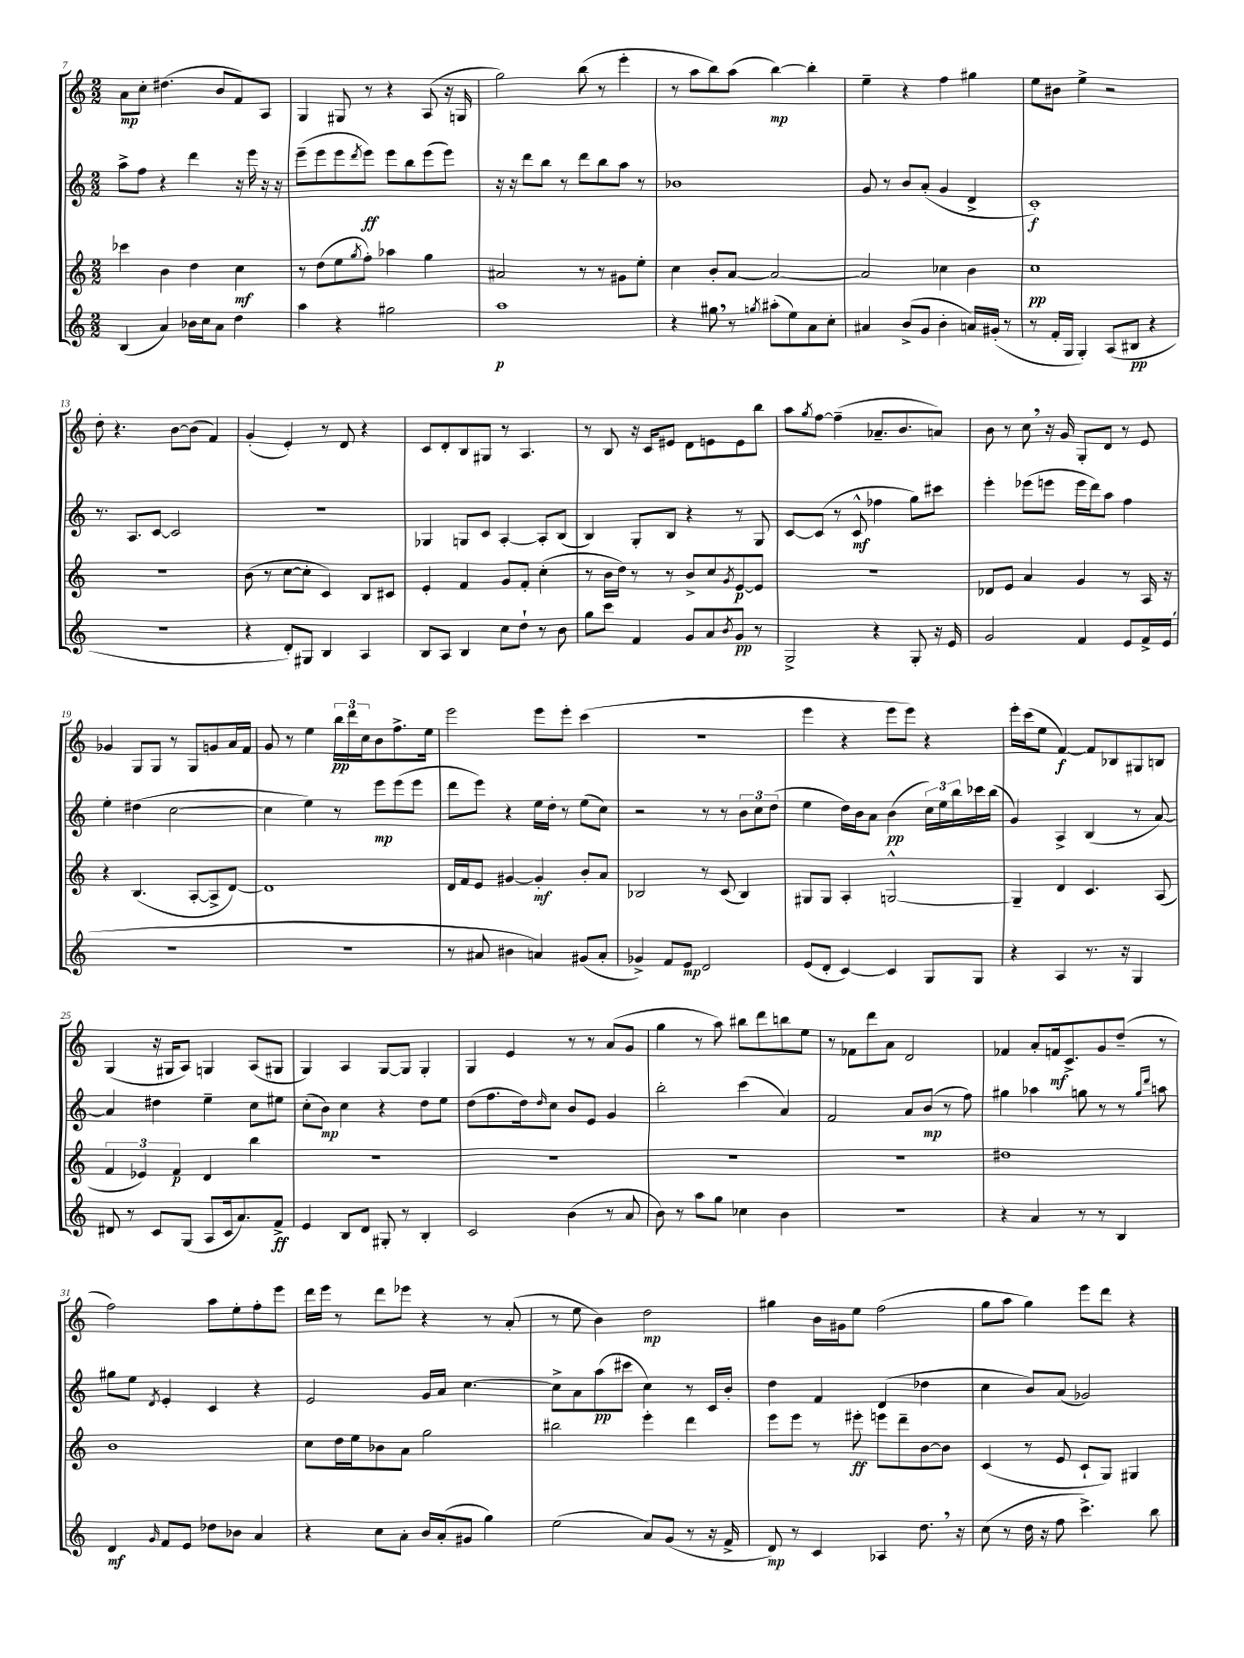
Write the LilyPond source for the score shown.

<<
\new StaffGroup <<
\new Staff = "s0" {
    \clef treble \key c \major \numericTimeSignature \time 2/2
    a'8\mp c''8-. dis''4.( b'8 f'8) a8 |
    g4 gis8 r8 r4 a8( r16 g16 |
    g''2) b''8( r8 e'''4-. |
    r8 a''8 b''8) a''8( b''4~\mp) b''4-. |
    e''4-- r4 f''4 gis''4 |
    e''8 bis'8 e''4-> r2 |
    d''8-. r4. b'8~ b'8( f'4) |
    g'4-.( e'4-.) r8 d'8 r4 |
    c'8 d'8-. b8 gis8 r8 a4. |
    r8 b8 r16 c'16 eis'8 d'8 e'8 e'8 b''8 |
    a''8 \acciaccatura { g''8 } f''8~ f''4--( aes'8.-- b'8. a'8) |
    b'8 r8 c''8 \breathe r16 g'16 g8-. d'8 r8 e'8 |
    ges'4 g8 g8 r8 g8 g'8 a'16 f'16 |
    g'8 r8 e''4 \tuplet 3/2 { b''16\pp d'''16 c''16 } b'8 f''8.-> e''16 |
    e'''2 e'''8 e'''8-. c'''4( |
    r1 |
    e'''4 r4 e'''8 e'''8) r4 |
    e'''16-. c'''16( e''8 f'4~\f) f'8 bes8 gis8 b8 |
    g4( r16 gis16 a8) g4 a8( gis8 |
    g4) a4 g8~ g8 g4-. |
    g4 e'4 r8 r8 a'8( g'8 |
    g''4 r8 a''8) bis''8 d'''8 b''8 e''8 |
    r8 fes'8 d'''8 a'8 d'2 |
    fes'4 a'8-. f'16\mf c'8.-> g'8 d''8--( r8 |
    f''2) a''8 e''8-. f''8-. e'''8 |
    d'''16 e'''16 r8 d'''8 ees'''8 r4 r8 a'8-.( |
    r8 e''8 b'4) d''2\mp |
    gis''4 b'16 gis'16 e''8 f''2( |
    g''8 a''8 g''4) e'''8 d'''8 r4 \bar "|." |
}
\new Staff = "s1" {
    \clef treble \key c \major \numericTimeSignature \time 2/2
    a''8-> f''8 r4 d'''4 r16 e'''16 r16 r16 |
    e'''8--( e'''8 e'''8 \acciaccatura { d'''8 } e'''8\ff) e'''8 b''8 e'''8( e'''8) |
    r16 r16 d'''8 b''8 r8 d'''8 b''8 a''8 r8 |
    bes'1 |
    g'8 r8 b'8 a'8-.( g'4 d'4-> |
    c'1-.\f) |
    r8. a8. c'8~ c'2 |
    r1 |
    ges4 g8 c'8 a4~-. a8-. b8( |
    b4) g8-. b8 r4 r8 g8 |
    c'8~ c'8( r8 c'8-^\mf fes''4 g''8) cis'''8 |
    e'''4-. ees'''8( e'''8 e'''16 d'''16) a''8 f''4 |
    e''4-. dis''4( c''2~ |
    c''4 e''4) r8 e'''8\mp e'''8( e'''8 |
    d'''8 e'''8) r4 e''16 d''16-. r8 e''8( c''8) |
    r2 r8 r8 \tuplet 3/2 { b'8 c''8 d''8( } |
    e''4 d''16) b'16 a'8 b'4\pp( \tuplet 3/2 { c''16) e''16 b''16 } ces'''16 b''16( |
    g'4) a4-> b4( r8 a'8~) |
    a'4 dis''4 e''4-- c''8 eis''8 |
    c''8-.( b'8\mp) c''4 r4 d''8 e''8 |
    d''8( f''8. d''16) \grace { d''16 } c''8 b'8 e'8 g'4 |
    b''2-. c'''4( a'4) |
    f'2 a'8 b'8\mp( r8 f''8) |
    gis''4 aes''4 g''8 r8 r8 \grace { g''16 d'''16 } a''8 |
    gis''8 e''8 \acciaccatura { d'8 } e'4-. c'4 r4 |
    e'2 g'16 a'16 c''4.~ |
    c''8-> a'8 a''8\pp( cis'''8 c''4) r8 c'16 b'16-. |
    d''4 f'4 d'4( des''4 |
    c''4 b'8) a'8( ges'2) \bar "|." |
}
\new Staff = "s2" {
    \clef treble \key c \major \numericTimeSignature \time 2/2
    ces'''4 b'4 d''4 c''4\mf |
    r8 d''8( e''8 \acciaccatura { g''8 } f''8-.) aes''4 g''4 |
    ais'2 r8 r8 gis'8 e''8-. |
    c''4 b'8-. a'8~ a'2~ |
    a'2 ces''4 b'4 |
    c''1\pp |
    R1 |
    b'8( r8 c''8~ c''8-. c'4) b8 cis'8 |
    e'4-. f'4 g'8 f'8-. c''4-.( |
    r8 b'16 d''16) r8 r8 b'8-> c''8 \acciaccatura { g'8 } e'8~\p e'8 |
    R1 |
    des'8 e'8 a'4 g'4 r8 a16 r16 |
    r4 b4.( a8~-. a8-> d'8~) |
    d'1 |
    d'16 f'16 e'8 gis'4~ gis'4-.\mf b'8-. a'8 |
    bes2 r8 c'8( bes4) |
    gis8 gis8 a4-. g2~-^ |
    g4-- d'4 c'4. a8( |
    \tuplet 3/2 { f'4 ees'4) f'4\p } d'4 b''4 |
    R1 |
    R1 |
    R1 |
    R1 |
    dis''1 |
    b'1 |
    c''8 d''16 e''16 bes'8 a'8 g''2 |
    bis''2 e'''4-. d'''4 |
    e'''8 e'''8 r8 eis'''8-.\ff e'''8 d'''8-- b'8~ b'8 |
    c'4( r8 e'8 c'8-! g8) gis4 \bar "|." |
}
\new Staff = "s3" {
    \clef treble \key c \major \numericTimeSignature \time 2/2
    b4( a'4) bes'16 c''16 a'8 d''4 |
    a''4 r4 gis''2 |
    a''1\p |
    r4 gis''8 \breathe r8 \acciaccatura { g''8 } ais''8-.( e''8) a'8 c''8-. |
    ais'4 b'8->( g'8 b'4-. a'16) gis'16-.( r8 |
    r8 f'16-. g16 g4-.) a8( bis8\pp r4 |
    r1 |
    r4 d'8-.) gis8 b4 a4 |
    b8 a8 b4 c''8 d''8-! r8 b'8 |
    g''8 c'''8 f'4 g'8 a'8 \acciaccatura { b'8 } g'8\pp r8 |
    g2-> r4 g8-. r16 e'16 |
    g'2 f'4 e'8 f'16-> e'16( |
    r1 |
    R1 |
    r8 ais'8 bis'4 a'4) gis'8( a'8-. |
    ges'4->) f'8 e'8\mp d'2 |
    e'8( d'8-. c'4~) c'4 g8 g8 |
    r4 a4 r8. r16 g4 |
    dis'8 r8 c'8 g8( a8 c'16 a'8.) f'8->\ff |
    e'4 b8 d'8 gis8-. r8 b4-. |
    c'2 b'4( r8 a'8 |
    b'8) r8 a''8 g''8 ces''4 b'4 |
    R1 |
    r4 a'4 r8 r8 b4 |
    d'4\mf \grace { g'16 } f'8 e'8 des''8 bes'8 a'4 |
    r4 c''8 a'8-. b'16 a'16-.( gis'8 g''4) |
    e''2( a'8) g'8( r8 r16 f'16-> |
    d'8\mp) r8 c'4 aes4 d''8. \breathe r16 |
    c''8( r8 d''16 r16 f''8 c'''4.->) b''8 \bar "|." |
}
>>
>>
\layout { \context { \Score currentBarNumber = #7 } }
